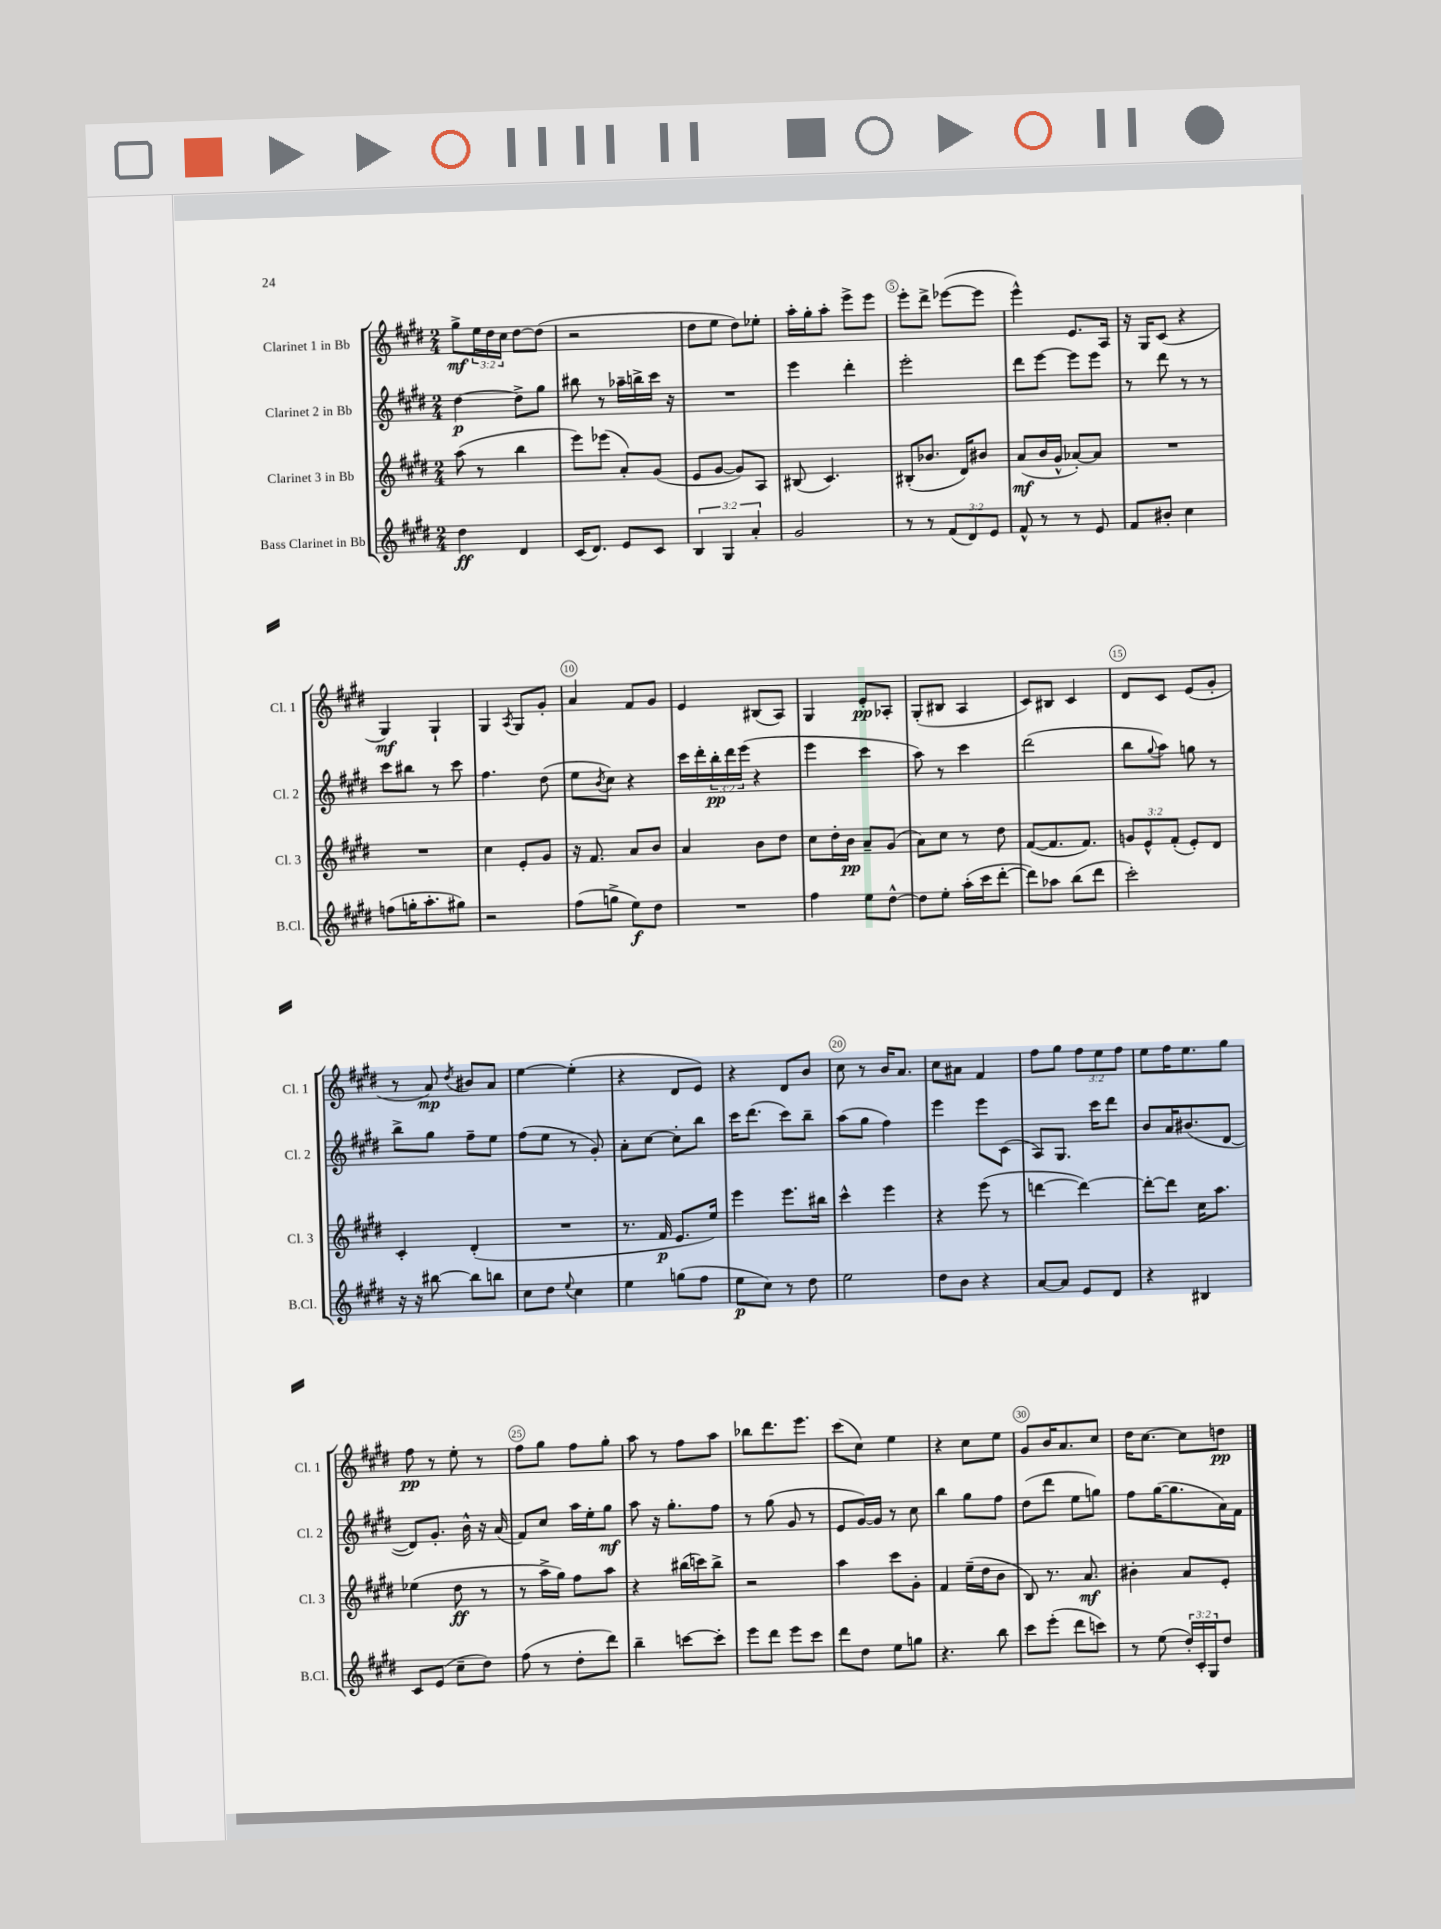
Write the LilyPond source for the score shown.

<<
\new StaffGroup <<
\new Staff = "s0" \with { instrumentName = "Clarinet 1 in Bb" shortInstrumentName = "Cl. 1" } {
    \clef treble \key e \major \numericTimeSignature \time 2/4 \override Staff.TupletNumber.text = #tuplet-number::calc-fraction-text
    gis''8->\mf \tuplet 3/2 { e''16 dis''16 cis''16 } dis''8~ dis''8( |
    r2 |
    dis''8 e''8 dis''8) ees''8-. |
    a''16-. gis''16-. a''8-. e'''8-> e'''8 |
    e'''8-. dis'''8-> ees'''8~( ees'''8 |
    e'''4-^) e'8. a16 |
    r16 gis16 cis'8( r4 |
    gis4\mf) gis4-! |
    gis4 \acciaccatura { a8 } gis8 gis'8-. |
    a'4 fis'8 gis'8 |
    e'4 bis8( a8) |
    gis4 e'8-.\pp aes8-. |
    gis8-.( bis8 a4 |
    cis'8) bis8 cis'4 |
    dis'8 cis'8 e'8( gis'8-. |
    r8 a'8\mp) \acciaccatura { dis''8 } bis'8 a'8 |
    e''4~ e''4-.( |
    r4 dis'8 e'8) |
    r4 dis'8 b'8 |
    cis''8 r8 b'16 a'8. |
    cis''8 ais'8 fis'4 |
    fis''8 gis''8 \tuplet 3/2 { fis''8 e''8 fis''8 } |
    e''8 fis''16 e''8. gis''8 |
    fis''8\pp r8 e''8-. r8 |
    fis''8 gis''8 fis''8 gis''8-. |
    a''8 r8 fis''8 a''8 |
    bes''8 dis'''8. e'''8. |
    cis'''8( cis''8) e''4 |
    r4 cis''8 e''8 |
    gis'8 b'16 a'8. cis''8 |
    dis''16 cis''8.~ cis''8 d''8\pp \bar "|." |
}
\new Staff = "s1" \with { instrumentName = "Clarinet 2 in Bb" shortInstrumentName = "Cl. 2" } {
    \clef treble \key e \major \numericTimeSignature \time 2/4 \override Staff.TupletNumber.text = #tuplet-number::calc-fraction-text
    dis''4~\p dis''8-> gis''8 |
    bis''8 r8 aes''16-- b''16-> cis'''16 r16 |
    R2 |
    e'''4 dis'''4-. |
    e'''2-. |
    dis'''8 e'''8~ e'''8 e'''8 |
    r8 dis'''8 r8 r8 |
    cis'''8 bis''8 r8 cis'''8 |
    fis''4. dis''8( |
    e''8 \acciaccatura { b'8 } cis''8) r4 |
    cis'''16 dis'''16-. \tuplet 3/2 { b''16-.\pp dis'''16 e'''16( } r4 |
    e'''4 cis'''4 |
    a''8) r8 cis'''4 |
    dis'''2( |
    b''8 \appoggiatura { gis''8 } a''8) g''8 r8 |
    b''8-> gis''8 fis''8-- e''8 |
    fis''8( e''8 r8 gis'8-.) |
    a'8-. cis''8~ cis''8-. b''8 |
    cis'''16 dis'''8.( cis'''8) b''8-- |
    a''8( gis''8 fis''4) |
    e'''4 e'''8 cis'8( |
    a8) gis8. cis'''16 dis'''8 |
    b'8 a'16 bis'8.( dis'8~ |
    dis'8) gis'8.-. b'16-^ r16 a'16( |
    fis'8) cis''8 a''16 e''16-. gis''8\mf |
    a''8 r16 gis''8.-. fis''8 |
    r8 gis''8( gis'8 r8 |
    e'8 gis'16~) gis'16 r8 cis''8 |
    b''4 gis''8 fis''8 |
    dis''8( dis'''8 e''8 g''8) |
    fis''8 gis''16~( gis''8. a'16) fis'16 \bar "|." |
}
\new Staff = "s2" \with { instrumentName = "Clarinet 3 in Bb" shortInstrumentName = "Cl. 3" } {
    \clef treble \key e \major \numericTimeSignature \time 2/4 \override Staff.TupletNumber.text = #tuplet-number::calc-fraction-text
    a''8( r8 b''4 |
    e'''8) ees'''8( a'8-.) gis'8( |
    e'8 gis'8~ gis'8) a8 |
    bis8( cis'4.) |
    bis8-.( bes'8. dis'16) bis'8 |
    a'8\mf( b'16 gis'16-^ aes'8~-.) aes'8 |
    R2 |
    R2 |
    cis''4 e'8-. gis'8 |
    r16 fis'8. a'8 b'8 |
    a'4 b'8 dis''8 |
    cis''8 dis''16-. b'16\pp a'8-- gis'8( |
    a'8) cis''8 r8 dis''8 |
    fis'8~( fis'8. fis'8.) |
    \tuplet 3/2 { g'8 e'8-^ fis'8-.( } e'8-.) dis'8 |
    cis'4-. dis'4-.( |
    R2 |
    r8. fis'16\p e'8. e''16) |
    e'''4 e'''8. bis''16 |
    cis'''4-^ e'''4 |
    r4 e'''8( r8 |
    d'''4~ d'''4~) |
    d'''8~-. d'''8 cis''16 a''8. |
    ees''4( dis''8\ff r8 |
    r8 a''16-> gis''16) fis''8 a''8 |
    r4 bis''16( c'''16) bis''8-> |
    r2 |
    a''4 cis'''8 gis'8-. |
    fis'4 e''16--( dis''16 b'8 |
    b8) r8. a'8.\mf |
    bis'4-. a'8 e'8-. \bar "|." |
}
\new Staff = "s3" \with { instrumentName = "Bass Clarinet in Bb" shortInstrumentName = "B.Cl." } {
    \clef treble \key e \major \numericTimeSignature \time 2/4 \override Staff.TupletNumber.text = #tuplet-number::calc-fraction-text
    dis''4\ff dis'4 |
    cis'16( dis'8.) e'8 cis'8 |
    \tuplet 3/2 { b4 gis4 a'4-. } |
    gis'2 |
    r8 r8 \tuplet 3/2 { fis'8( dis'8) e'8 } |
    fis'8-^ r8 r8 e'8 |
    fis'8 bis'8-. cis''4 |
    f''8( g''16-. a''8.-. gis''8) |
    r2 |
    fis''8( g''8-> e''8\f) dis''8 |
    R2 |
    fis''4 e''8 dis''8~-^ |
    dis''8 e''8-. a''16-.( cis'''16 dis'''8~-. |
    dis'''8) aes''8 b''8( dis'''8 |
    cis'''2-.) |
    r16 r16 bis''8~ bis''8 b''8 |
    cis''8 dis''8 \appoggiatura { e''8 } cis''4 |
    e''4 g''8( fis''8 |
    e''8\p cis''8) r8 dis''8 |
    e''2 |
    dis''8 b'8 r4 |
    a'8~ a'8 e'8 dis'8 |
    r4 bis4 |
    cis'8 e'8( cis''8-- dis''8) |
    fis''8( r8 dis''8-. dis'''8) |
    b''4-- c'''8~ c'''8-. |
    e'''8 dis'''8 e'''8 cis'''8 |
    dis'''8 dis''8 e''8 g''8 |
    r4. b''8 |
    cis'''8 e'''8-.( dis'''8 c'''8) |
    r8 e''8( \tuplet 3/2 { dis''16-.) cis'16-. gis16 } dis''8 \bar "|." |
}
>>
>>
\layout { \context { \Score \override BarNumber.break-visibility = ##(#f #t #t) barNumberVisibility = #(every-nth-bar-number-visible 5) \override BarNumber.stencil = #(make-stencil-circler 0.1 0.3 ly:text-interface::print) } }
